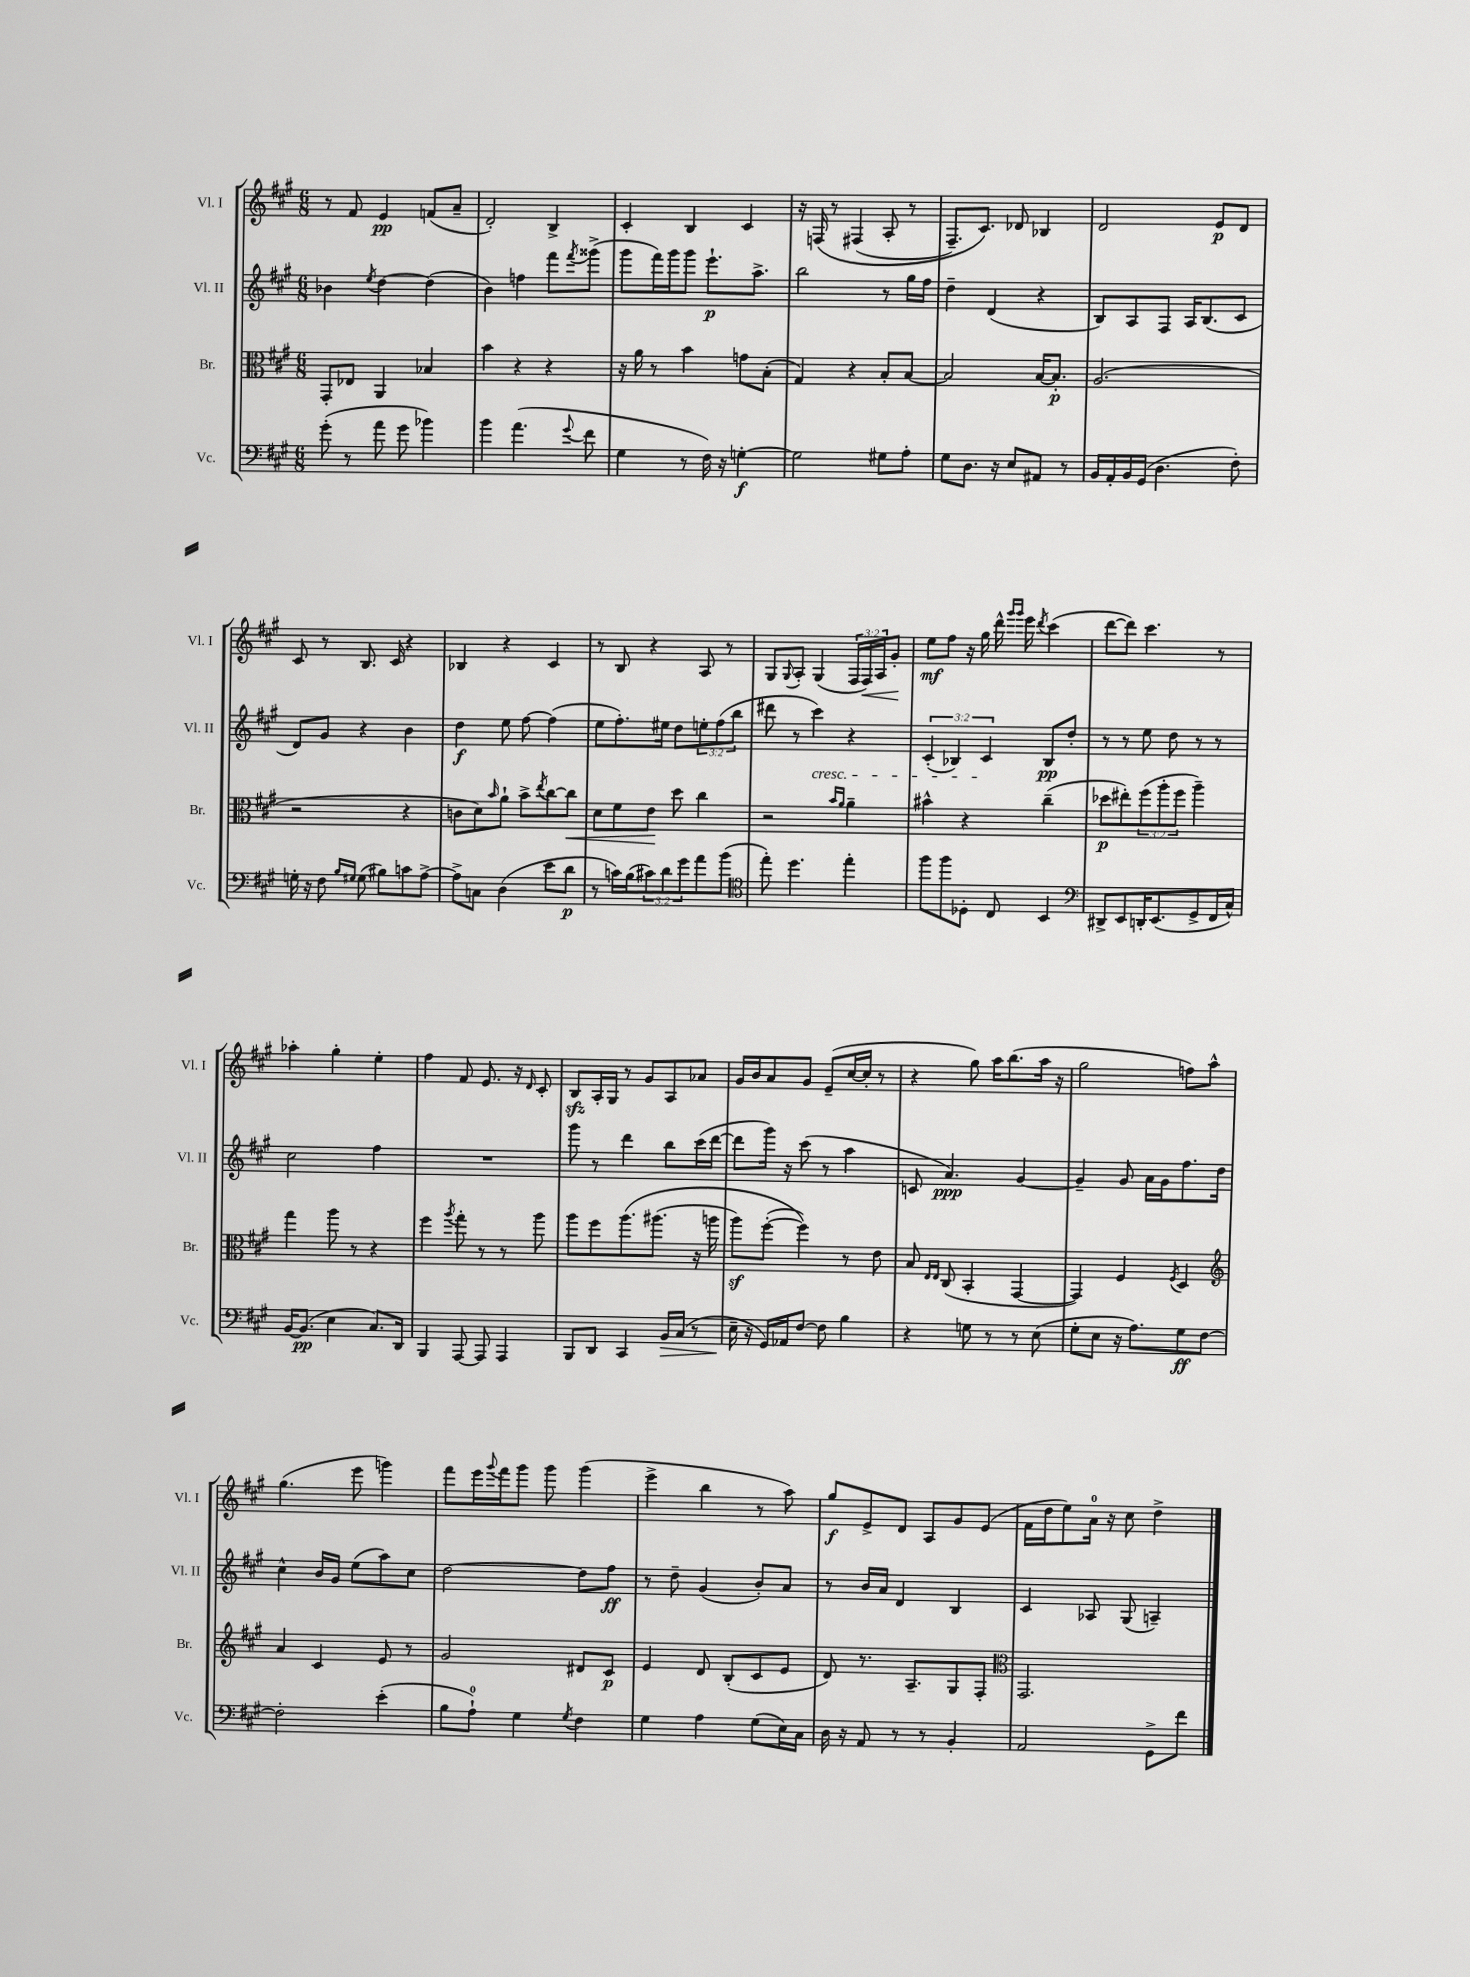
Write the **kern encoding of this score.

**kern	**kern	**kern	**kern
*staff4	*staff3	*staff2	*staff1
*clefF4	*clefC3	*clefG2	*clefG2
*k[f#c#g#]	*k[f#c#g#]	*k[f#c#g#]	*k[f#c#g#]
*M6/8	*M6/8	*M6/8	*M6/8
(8g#'	8GG#'	4b-	8r
8r	8E-	.	8f#
.	.	8qee	.
8a	4AA	[4dd	4e
8g#	.	.	.
4b-)	4B-	(4dd]	(8f
.	.	.	8a~
=	=	=	=
4b	4b	4b)	2d')
(4.a	4r	4ff	.
.	4r	8fff#	4B^
8qqg#	.	8qfff#	.
8f#	.	(8ggg##^	.
=	=	=	=
4G#	16r	8ggg#	4c#'
.	16a	.	.
.	8r	16fff#)	.
.	.	16ggg#	.
8r	4b	8ggg#	4B
16F#)	.	8.eee`	.
16r	.	.	.
[4G'	8g	.	4c#
.	.	8.aa^	.
.	(8B'	.	.
=	=	=	=
2G]	4G#)	2bb	16r
.	.	.	&(16F
.	.	.	8r
.	4r	.	(4F#
8G#	8B'	8r	8A'
8A'	[8B	16gg#	8r
.	.	16ff#	.
=	=	=	=
8G#	2B]	4dd~	8.F#~)
8.D	.	.	.
.	.	.	8.c#&)
.	.	(4d	.
16r	.	.	.
8E	.	.	8d-
8AA#	[16B	4r	4B-
.	8.B']	.	.
8r	.	.	.
=	=	=	=
16BB	(2.A	8B)	2d
16AA'	.	.	.
16BB	.	8A	.
(16GG#	.	.	.
4.D	.	8F#	.
.	.	16A	.
.	.	(8.B	.
.	.	.	8e
8F#')	.	8c#	8d
=	=	=	=
16G'	2r	8d)	8c#
16r	.	.	.
8F#	.	8g#	8r
16qqB	.	.	.
16qqG#	.	.	.
(8G#	.	4r	8.B
8B#)	.	.	.
.	.	.	16c#
8c	4r	4b	4r
[8A^	.	.	.
=	=	=	=
8A^]	8c	4dd	4B-
8C	8d)	.	.
.	16qqb	.	.
(4D	8a`	8ee	4r
.	8b^	[8ff#	.
.	8qee	.	.
8e	[8cc#	(4ff#]	4c#
8d	8cc#]	.	.
=	=	=	=
8r	8d	8ee	8r
16c)	8f#	8.ff#')	8B
(16B	.	.	.
12c#)	8e	.	4r
.	.	16ee#	.
12d	.	.	.
.	8dd	8dd	.
12g#	.	.	.
8a	4cc#	12ee'	8A
.	.	(12ff#	.
(8b	.	.	8r
.	.	12bb	.
=	=	=	=
*clefC4	*	*	*
8ee')	2r	8ddd#	8G#
.	.	.	8qqG#
4.dd	.	8r	8A'
.	.	4ccc#)	(4G#
.	16qqb	.	.
.	16qqa	.	.
4ee'	4a~	4r	24F#
.	.	.	24F#)
.	.	.	24A
.	.	.	8g#'
=	=	=	=
8ff#	4b#^^	(6c#'	8ee
8ff#	.	.	8ff#
.	.	6B-)	.
8D-'	4r	.	16r
.	.	.	16gg#
.	.	6c#	.
8C#	.	.	16ddd^^
.	.	.	16qqggg#
.	.	.	16qqggg#
.	.	.	16eee
.	.	.	8qddd
4BB	(4cc#~	8B-	(4ccc#
.	.	8dd'	.
=	=	=	=
*clefF4	*	*	*
8DD#^	8dd-	8r	[8ddd
8EE	8ee#')	8r	8ddd])
16DD'	(12ff#	8ee	4.ccc#
(8.EE	.	.	.
.	12aa'	.	.
.	.	8dd	.
.	12ff#	.	.
8GG#^	4aa~)	8r	.
16FF#	.	8r	8r
16C#^^)	.	.	.
=	=	=	=
[16BB	4gg#	2cc#	4aa-'
(8.BB]	.	.	.
4E	8aa	.	4gg#'
.	8r	.	.
8.C#)	4r	4ff#	4ee'
16DD	.	.	.
=	=	=	=
4BBB	4ff#	2.r	4ff#
.	8qaa	.	.
[8AAA	8gg#'	.	8f#
8AAA]	8r	.	8.e
4AAA	8r	.	.
.	.	.	16r
.	.	.	16qqd
.	8aa	.	8c#'
=	=	=	=
8BBB	8aa	8ggg#	8B
8DD	8ff#	8r	16A'
.	.	.	16G#
4CC#	&(8.aa	4ddd	8r
.	.	.	8g#
.	(8.aa#	.	.
16BB	.	8bb	8A
(16C#	.	.	.
8r	16r	(16ccc#	8a-
.	16aa	[16ddd	.
=	=	=	=
16E~	8aa)	8ddd]	16g#
16r	.	.	16b
16GG#)	([8ff#'	16ggg#)	8a
16AA-	.	16r	.
[8F#	4ff#])&)	(8ccc#	8g#
8F#]	.	8r	(8e~
4B	8r	4aa	[16cc#
.	.	.	16cc#']
.	8e	.	8r
=	=	=	=
4r	8B	8c	4r
.	16qqE	.	.
.	16qqE	.	.
.	(8C#	4.a)	.
8G	4BB'	.	8gg#)
8r	.	.	16aa
.	.	.	(8.bb
8r	[4GG#	[4g#	.
(8E	.	.	16aa
.	.	.	16r
=	=	=	=
8G#'	4GG#])	4g#~]	2gg#
8E	.	.	.
16r	4F#	8g#	.
8.A)	.	.	.
.	.	16a	.
.	.	16g#	.
.	8qF#	.	.
8G#	4D	8.ff#	8ff)
[8F#	.	.	8aa^^
.	.	16dd	.
=	=	=	=
*	*clefG2	*	*
2F#']	4a	4cc#^^	(4.gg#
.	4c#	16b	.
.	.	16g#	.
.	.	(8ee	8eee
(4e'	8e	8aa)	4ggg)
.	8r	8cc#	.
=	=	=	=
8B	2g#	[2dd	8fff#
8A`)	.	.	16eee
.	.	.	8qqggg#
.	.	.	16fff#
4G#	.	.	8ggg#
.	.	.	8ggg#
8qG#	.	.	.
4F#	8d#	8dd]	(4ggg#
.	8c#	8ff#	.
=	=	=	=
4G#	4e	8r	4eee^
.	.	8dd~	.
4A	8d	(4g#	4bb
.	(8B'	.	.
(8G#	8c#	8b')	8r
16E)	8e	8a	8aa)
16C#	.	.	.
=	=	=	=
16D	8d)	8r	8gg#
16r	.	.	.
8AA	8.r	16b	8e^
.	.	16a	.
8r	.	4d	8d
.	8.A~	.	.
8r	.	.	8A
4BB'	8G#	4B	8g#
.	8F#'	.	(8e
=	=	=	=
*	*clefC3	*	*
2AA	2.GG#	4c#	16f#
.	.	.	16dd
.	.	.	8ee)
.	.	8A-	16a
.	.	.	16r
.	.	(8G#	8cc#
8GG#^	.	4A~)	4dd^
8f#	.	.	.
==	==	==	==
*-	*-	*-	*-
